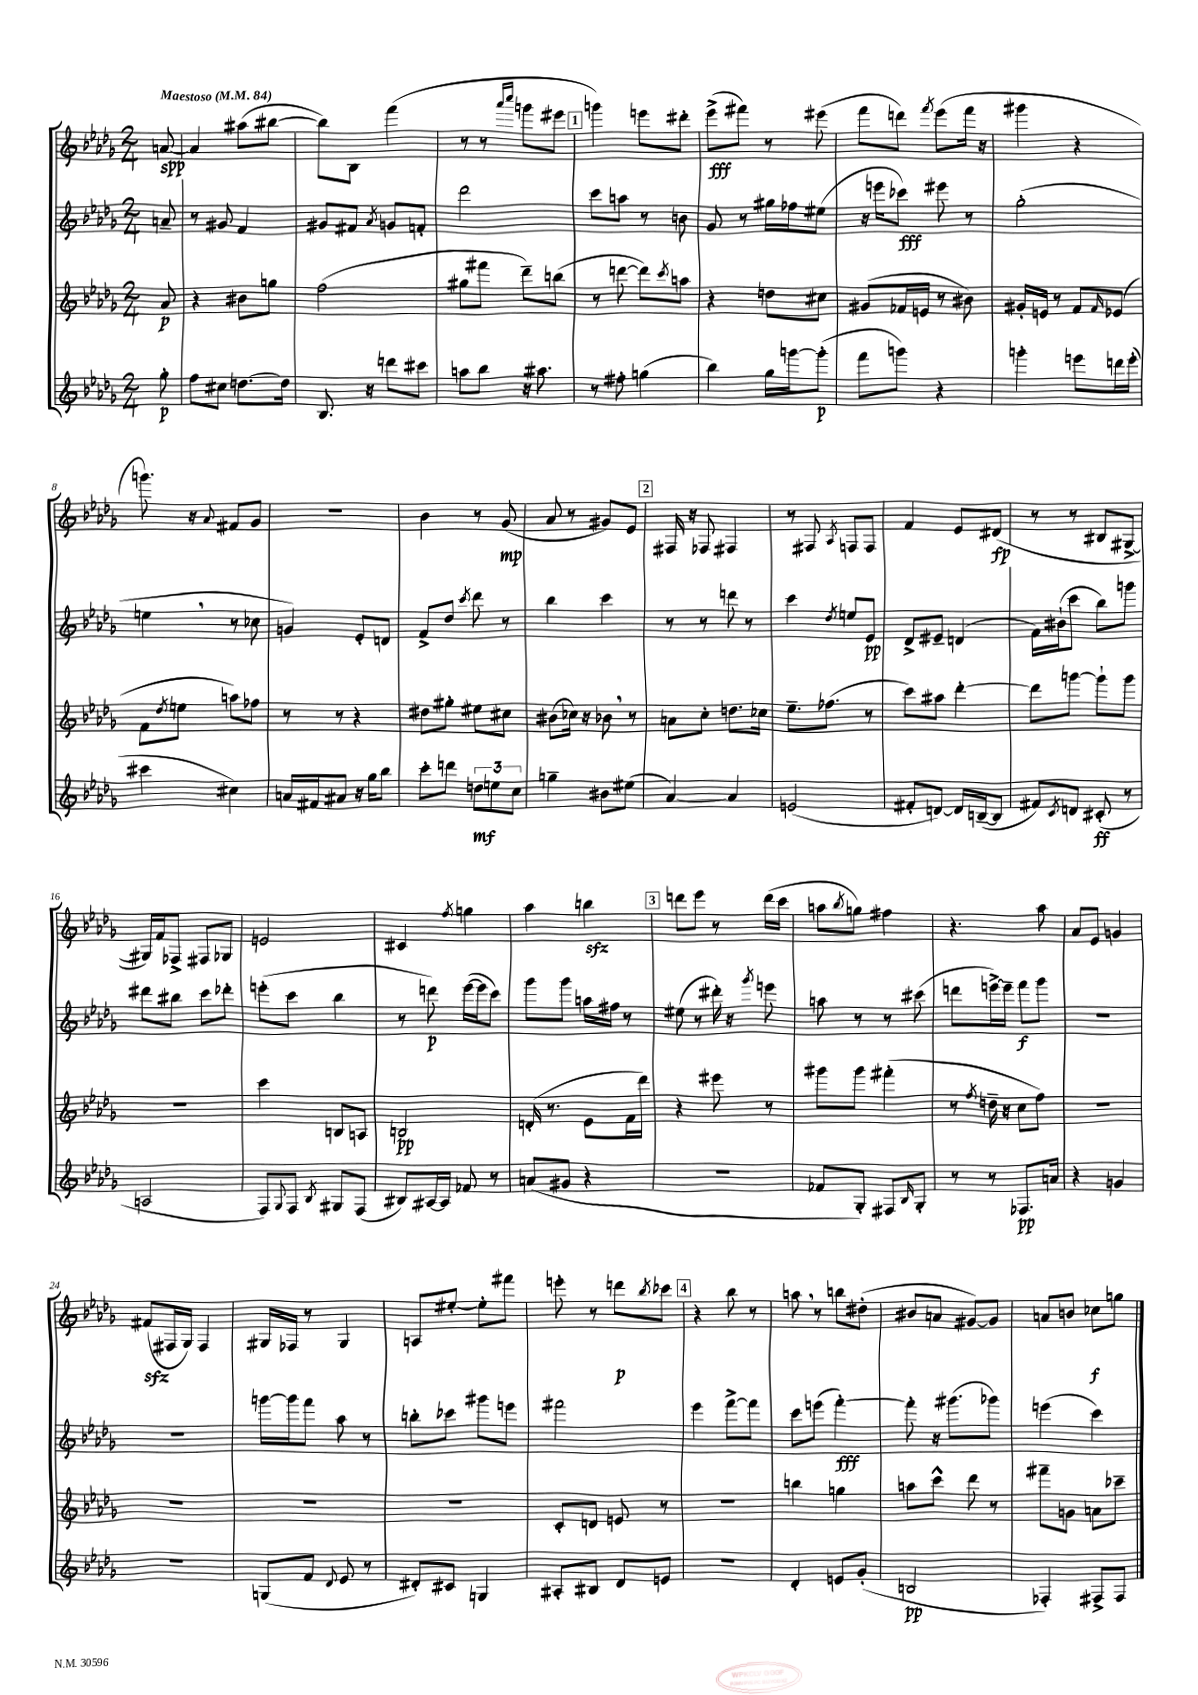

**kern	**dynam	**kern	**dynam	**kern	**dynam	**kern	**dynam
*part4	*part4	*part3	*part3	*part2	*part2	*part1	*part1
*staff4	*staff4	*staff3	*staff3	*staff2	*staff2	*staff1	*staff1
*clefG2	*	*clefG2	*	*clefG2	*	*clefG2	*
*k[b-e-a-d-g-]	*	*k[b-e-a-d-g-]	*	*k[b-e-a-d-g-]	*	*k[b-e-a-d-g-]	*
*M2/4	*	*M2/4	*	*M2/4	*	*M2/4	*
*MM84	*	*MM84	*	*MM84	*	*MM84	*
=	=	=	=	=	=	=	=
!	!	!	!	!	!	!LO:TX:a:B:t=Maestoso	!
8gg-'\	p	8a-/	p	8an~/	.	[8an/	spp
=1	=1	=1	=1	=1	=1	=1	=1
8ff\L	.	4r	.	8r	.	4a/]	.
8cc#X\J	.	.	.	8g#X/	.	.	.
[8.ddn\L	.	8b#X\L	.	4f/	.	(8aa#X\L	.
.	.	8ggn\J	.	.	.	[8bb#X\J	.
16dd\Jk]	.	.	.	.	.	.	.
=2	=2	=2	=2	=2	=2	=2	=2
8.B-/	.	(2ff\	.	8g#X/L	.	8bb#\L])	.
.	.	.	.	8f#X/J	.	8B-\J	.
16r	.	.	.	.	.	.	.
.	.	.	.	8qa-/	.	.	.
8dddn\L	.	.	.	8gn/L	.	(4fff\	.
8ccc#X\J	.	.	.	8fn'/J	.	.	.
=3	=3	=3	=3	=3	=3	=3	=3
8aan\L	.	8gg#X\L	.	2ddd-\	.	8r	.
8bb-\J	.	8fff#X\J	.	.	.	8r	.
.	.	.	.	.	.	16qqaaa-/LL	.
.	.	.	.	.	.	16qqcccc/JJ	.
16r	.	8ddd-~\L)	.	.	.	8gggn\L	.
8.aa#X\	.	.	.	.	.	.	.
.	.	(8bbn\J	.	.	.	8eee#X\J	.
!!LO:REH:place=s1:t=1
=4	=4	=4	=4	=4	=4	=4	=4
8r	.	8r	.	8ccc\L	.	4gggn\)	.
8ff#X'\	.	[8dddn\	.	8aan\J	.	.	.
(4ggn\	.	8ddd\L])	.	8r	.	8eeen\L	.
.	.	8qccc/	.	.	.	.	.
.	.	8aan\J	.	8bn\	.	8ddd#X'\J	.
=5	=5	=5	=5	=5	=5	=5	=5
4bb-\)	.	4r	.	8g-/	.	(8eee-^\L	fff
.	.	.	.	8r	.	8fff#X\J)	.
16gg-\LL	.	8ddn\L	.	16gg#X\LL	.	8r	.
[16gggn\J	.	.	.	16ff-X\J	.	.	.
(8ggg'\J]	p	8cc#X\J	.	(8ee#X\J	.	(8eee#X\	.
=6	=6	=6	=6	=6	=6	=6	=6
8fff\L	.	(8g#X/L	.	16r	.	8fff\L	.
.	.	.	.	16eeen\KL	.	.	.
8gggn\J)	.	16f-X/L	.	8ccc-X\J)	fff	8dddn\J)	.
.	.	16en/JJ	.	.	.	.	.
.	.	.	.	.	.	8qfff/	.
4r	.	8r	.	8eee#X\	.	(8eee-\L	.
.	.	8b#X\)	.	8r	.	16fff\Jk	.
.	.	.	.	.	.	16r	.
=7	=7	=7	=7	=7	=7	=7	=7
4gggn'\	.	16g#X'/LL	.	(2gg-'\	.	4ggg#X\	.
.	.	16en/JJ	.	.	.	.	.
.	.	8r	.	.	.	.	.
8eeen\L	.	8f/L	.	.	.	4r	.
.	.	16qqf/	.	.	.	.	.
16dddn\L	.	(8e-X/J	.	.	.	.	.
(16eee'\JJ	.	.	.	.	.	.	.
!!LO:LB:g=z
=8	=8	=8	=8	=8	=8	=8	=8
4ccc#X\	.	8f\L	.	4een,\	.	8.gggn\)	.
.	.	8qdd-/	.	.	.	.	.
.	.	8een\J	.	.	.	.	.
.	.	.	.	.	.	16r	.
.	.	.	.	.	.	8qqa-/	.
4cc#X\)	.	8aan\L)	.	8r	.	8f#X/L	.
.	.	8ff-X\J	.	8cc-X\	.	8g-/J	.
=9	=9	=9	=9	=9	=9	=9	=9
16an/LL	.	8r	.	4gn/)	.	2r	.
16f#X/J	.	.	.	.	.	.	.
8a#X/J	.	8r	.	.	.	.	.
16r	.	4r	.	8e-'/L	.	.	.
16gg-\KL	.	.	.	.	.	.	.
8bb-\J	.	.	.	8dn/J	.	.	.
=10	=10	=10	=10	=10	=10	=10	=10
8ccc'\L	.	8dd#X\L	.	8f^/L	.	4b-\	.
8dddn\J	.	8gg#X'\J	.	8dd-/J	.	.	.
.	.	.	.	8qccc/	.	.	.
12ddn\L	mf	8ee#X\L	.	8ddd-\	.	8r	.
12een\	.	.	.	.	.	.	.
.	.	8cc#X\J	.	8r	.	(8g-/	mp
12cc\J	.	.	.	.	.	.	.
=11	=11	=11	=11	=11	=11	=11	=11
4ggn~\	.	(8b#X\L	.	4bb-\	.	8a-/	.
.	.	16cc-X\Jk)	.	.	.	8r	.
.	.	16r	.	.	.	.	.
8b#X\L	.	8b-X,\	.	4ccc\	.	8g#X/L)	.
(8ee#X\J	.	8r	.	.	.	8e-/J	.
!!LO:REH:place=s1:t=2
=12	=12	=12	=12	=12	=12	=12	=12
[4a-/)	.	8an\L	.	8r	.	16F#X/	.
.	.	.	.	.	.	16r	.
.	.	8cc'\J	.	8r	.	8F-X/	.
4a-/]	.	8.ddn\L	.	8dddn\	.	4F#X/	.
.	.	.	.	8r	.	.	.
.	.	16cc-X\Jk	.	.	.	.	.
=13	=13	=13	=13	=13	=13	=13	=13
(2en/	.	8.ee-~\L	.	4ccc\	.	8r	.
.	.	.	.	.	.	8F#X/	.
.	.	(8.ff-X\J	.	.	.	.	.
.	.	.	.	8qdd-/	.	8qA-/	.
.	.	.	.	8een/L	.	8Fn/L	.
.	.	8r	.	8e-/J	pp	8F/J	.
=14	=14	=14	=14	=14	=14	=14	=14
8f#X'/L	.	8ccc\L)	.	8d-^/L	.	4f/	.
[8dn/J)	.	8aa#X\J	.	8e#X~/J	.	.	.
16d/LL]	.	[4ddd-'\	.	(4dn/	.	8e-/L	.
([16Bn~/J	.	.	.	.	.	.	.
8B/J]	.	.	.	.	.	(8d#X/J	fp
=15	=15	=15	=15	=15	=15	=15	=15
8f#X/L)	.	8ddd-\L]	.	16f\LL)	.	8r	.
.	.	.	.	(16b#X`\J	.	.	.
8qc/	.	.	.	.	.	.	.
8dn/J	.	[8gggn\J	.	8ccc\J	.	8r	.
(8c#X'/	ff	8ggg`\L]	.	8bb-\L)	.	8B#X/L	.
8r	.	8ggg\J	.	8gggn\J	.	[8G#X^/J	.
!!LO:LB:g=z
=16	=16	=16	=16	=16	=16	=16	=16
2An/	.	2r	.	8ddd#X\L	.	16G#X/LL])	.
.	.	.	.	.	.	16f/J	.
.	.	.	.	8bb#X\J	.	8F-X^/J	.
.	.	.	.	8ccc\L	.	8F#X/L	.
.	.	.	.	8ddd-X'\J	.	8G-X/J	.
=17	=17	=17	=17	=17	=17	=17	=17
8F/L)	.	4ccc\	.	(8eeen'\L	.	2en/	.
8qqG-/	.	.	.	.	.	.	.
8F/J	.	.	.	8ccc\J	.	.	.
8qB-/	.	.	.	.	.	.	.
8G#X/L	.	8Bn/L	.	4bb-\	.	.	.
(8F/J	.	8An/J	.	.	.	.	.
=18	=18	=18	=18	=18	=18	=18	=18
8B#X/L)	.	2Bn/	pp	8r	.	4c#X/	.
[16A#X/L	.	.	.	8dddn\)	p	.	.
16A#/JJ]	.	.	.	.	.	.	.
.	.	.	.	.	.	8qff/	.
8f-X/	.	.	.	([16eee-\LL	.	4ggn\	.
.	.	.	.	16eee-\J]	.	.	.
8r	.	.	.	8ccc\J)	.	.	.
=19	=19	=19	=19	=19	=19	=19	=19
(8an/L	.	(16dn'/	.	8ggg-\L	.	4aa-\	.
.	.	8.r	.	.	.	.	.
8g#X/J	.	.	.	8ggg-\J	.	.	.
4r	.	8e-\L	.	16aan\LL	.	4bbnzz\	.
.	.	.	.	16ff#X\JJ	.	.	.
.	.	16f\L	.	8r	.	.	.
.	.	16ddd-\JJ)	.	.	.	.	.
!!LO:REH:place=s1:t=3
=20	=20	=20	=20	=20	=20	=20	=20
2r	.	4r	.	(8ee#X\	.	8dddn\L	.
.	.	.	.	8r	.	8eee-\J	.
.	.	8eee#X\	.	16ddd#X'\)	.	8r	.
.	.	.	.	16r	.	.	.
.	.	.	.	8qggg-/	.	.	.
.	.	8r	.	8eeen\	.	(16ddd\LL	.
.	.	.	.	.	.	16ccc\JJ	.
=21	=21	=21	=21	=21	=21	=21	=21
8f-X/L	.	8ggg#X\L	.	8aan\	.	8aan\L	.
.	.	.	.	.	.	8qbb-/	.
8G-'/J)	.	8ggg#\J	.	8r	.	8ggn\J)	.
8F#X/L	.	(4fff#X'\	.	8r	.	4ff#X\	.
16qqB-/	.	.	.	.	.	.	.
8G-'/J	.	.	.	(8ccc#X\	.	.	.
=22	=22	=22	=22	=22	=22	=22	=22
8r	.	8r	.	8dddn\L	.	4.r	.
.	.	8qff/	.	.	.	.	.
8r	.	16ddn~\	.	[16eeen^\L)	.	.	.
.	.	16r	.	16eee~\JJ]	.	.	.
8.F-X/L	pp	8cc\L	.	8fff\L	f	.	.
.	.	8ff\J)	.	8ggg-\J	.	8aa-\	.
16an/Jk	.	.	.	.	.	.	.
=23	=23	=23	=23	=23	=23	=23	=23
4r	.	2r	.	2r	.	8a-/L	.
.	.	.	.	.	.	8e-/J	.
4gn/	.	.	.	.	.	4gn/	.
!!LO:LB:g=z
=24	=24	=24	=24	=24	=24	=24	=24
2r	.	2r	.	2r	.	(8f#Xzz/L	.
.	.	.	.	.	.	16F#X/L	.
.	.	.	.	.	.	16G-/JJ)	.
.	.	.	.	.	.	4F#/	.
=25	=25	=25	=25	=25	=25	=25	=25
(8Gn/L	.	2r	.	[16gggn\LL	.	16G#X/LL	.
.	.	.	.	16ggg\J]	.	16F-X/JJ	.
8f/J	.	.	.	8fff\J	.	8r	.
8qqd-/	.	.	.	.	.	.	.
8e-/	.	.	.	8aa-\	.	4G#/	.
8r	.	.	.	8r	.	.	.
=26	=26	=26	=26	=26	=26	=26	=26
8d#X'/L)	.	2r	.	8bbn'\L	.	8An/L	.
8c#X/J	.	.	.	8ccc-X\J	.	[8ee#X'/J	.
4Gn/	.	.	.	8ggg#X\L	.	8ee#'\L]	.
.	.	.	.	8eeen\J	.	8fff#X\J	.
=27	=27	=27	=27	=27	=27	=27	=27
8A#X'/L	.	8c'/L	.	2fff#X\	.	8eeen'\	.
8B#X/J	.	8dn/J	.	.	.	8r	.
8d-/L	.	8en/	.	.	.	8dddn\L	p
.	.	.	.	.	.	8qbb-/	.
8en/J	.	8r	.	.	.	8ccc-X\J	.
!!LO:REH:place=s1:t=4
=28	=28	=28	=28	=28	=28	=28	=28
2r	.	2r	.	4eee-\	.	4r	.
.	.	.	.	[8fff^\L	.	8bb-\	.
.	.	.	.	8fff\J]	.	8r	.
=29	=29	=29	=29	=29	=29	=29	=29
4d-'/	.	4bbn\	.	8ccc\L	.	8aan,\	.
.	.	.	.	(8eeen\J	.	8r	.
8en/L	.	4ggn\	.	[4fff'\)	fff	8bbn\L	.
(8g-'/J	.	.	.	.	.	(8dd#X'\J	.
=30	=30	=30	=30	=30	=30	=30	=30
2Bn/	pp	8aan\L	.	8fff'\]	.	8b#X/L	.
.	.	8ccc^^\J	.	16r	.	8an/J	.
.	.	.	.	(8.ggg#X\L	.	.	.
.	.	8ddd-\	.	.	.	[8g#X/L)	.
.	.	8r	.	8ggg-X\J)	.	8g#/J]	.
=31	=31	=31	=31	=31	=31	=31	=31
4F-X'/)	.	8fff#X~\L	.	(4eeen\	.	8an/L	.
.	.	8gn\J	.	.	.	8bn/J	.
8F#X^/L	.	8an\L	.	4ccc\)	.	8cc-X\L	f
8F#/J	.	8ccc-X~\J	.	.	.	8ggn\J	.
==	==	==	==	==	==	==	==
*-	*-	*-	*-	*-	*-	*-	*-
